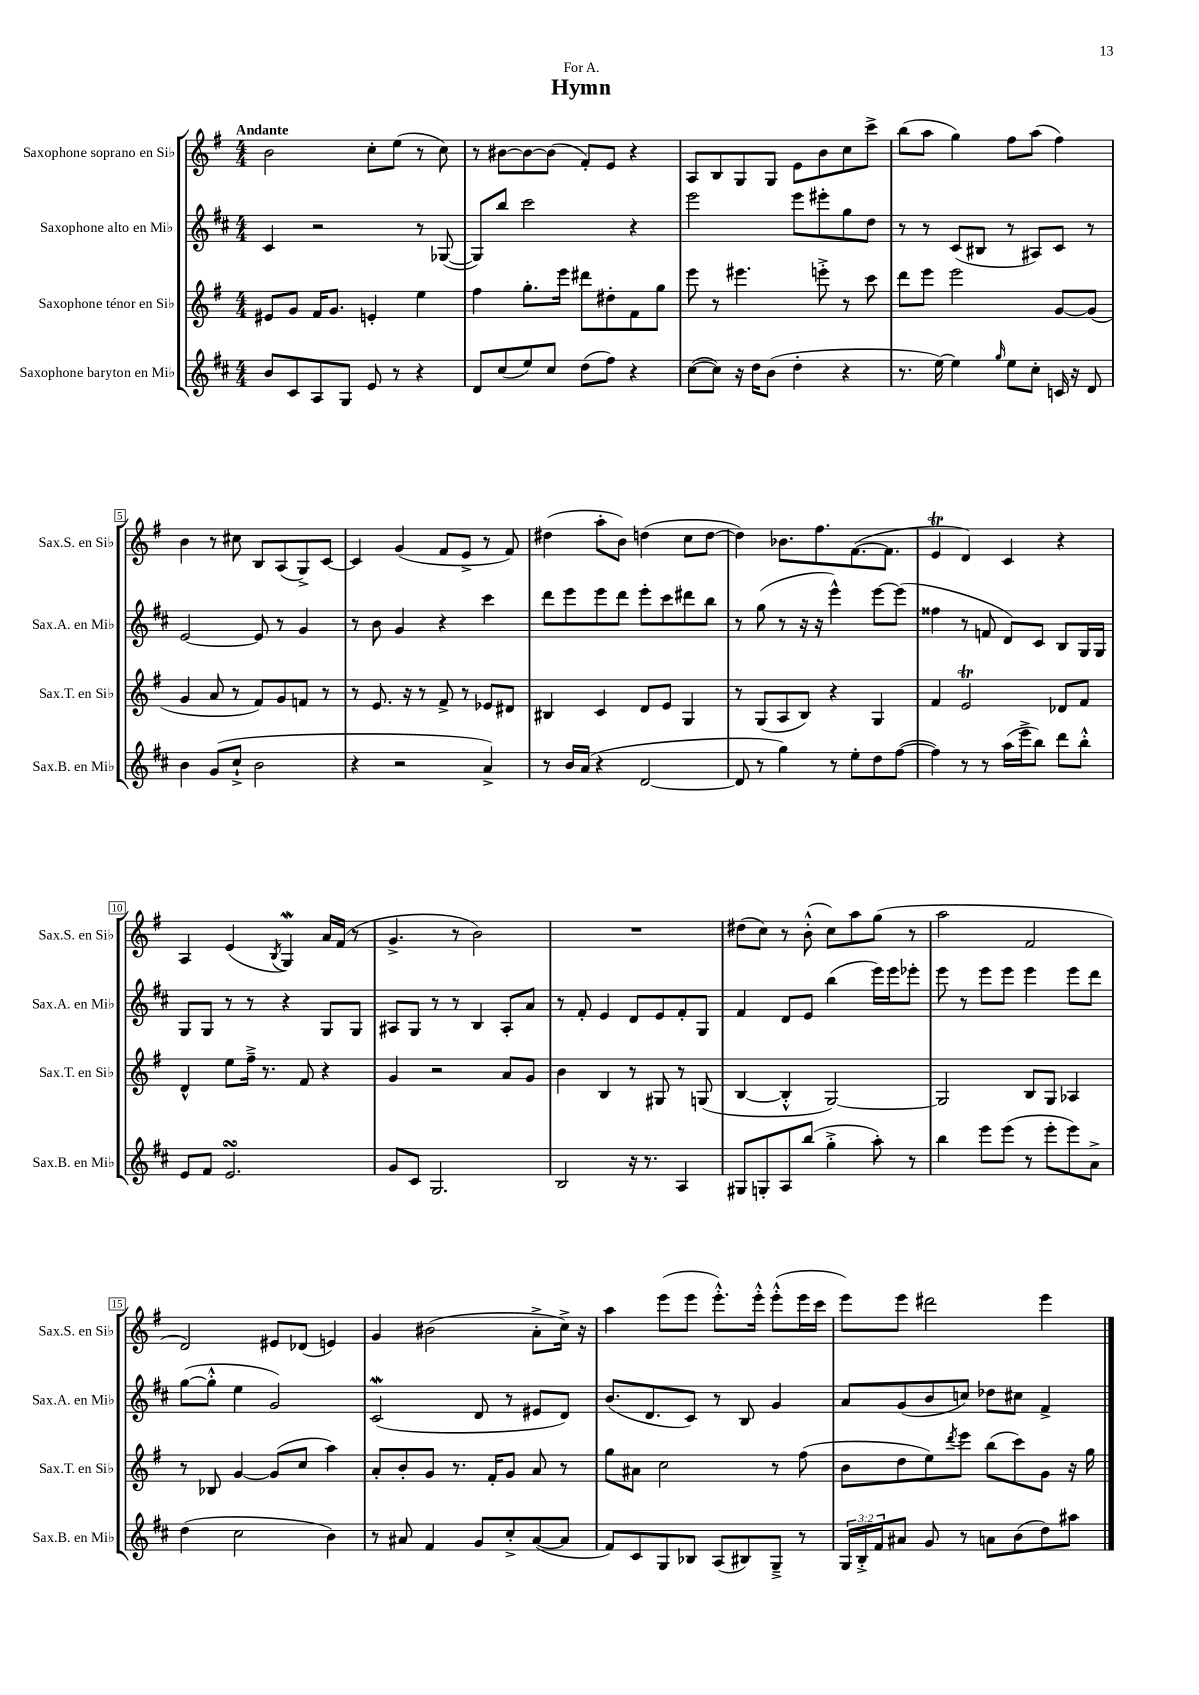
\header { title = "Hymn" dedication = "For A." }
<<
\new StaffGroup <<
\new Staff = "s0" \with { instrumentName = "Saxophone soprano en Sib" shortInstrumentName = "Sax.S. en Sib" } {
    \clef treble \key g \major \numericTimeSignature \time 4/4 \tempo "Andante"
    b'2 c''8-. e''8( r8 c''8) |
    r8 bis'8~ bis'8~ bis'8( fis'8-.) e'8 r4 |
    a8 b8 g8 g8 e'8 b'8 c''8 c'''8-> |
    b''8( a''8 g''4) fis''8 a''8( fis''4) |
    b'4 r8 cis''8 b8 a8( g8->) c'8~ |
    c'4 g'4( fis'8 e'8-> r8 fis'8) |
    dis''4( a''8-. b'8) d''4( c''8 d''8~ |
    d''4) bes'8. fis''8. fis'8.~( fis'8. |
    e'4\trill d'4) c'4 r4 |
    a4 e'4( \acciaccatura { b8 } g4\mordent) a'16 fis'16( r8 |
    g'4.-> r8 b'2) |
    R1 |
    dis''8( c''8) r8 b'8-.-^( c''8) a''8 g''8( r8 |
    a''2 fis'2 |
    d'2) eis'8 des'8( e'4) |
    g'4 bis'2( a'8-.-> c''16->) r16 |
    a''4 e'''8( e'''8 e'''8.-.-^) e'''16-.-^ e'''8-.-^( e'''16 c'''16 |
    e'''8) e'''8 dis'''2 e'''4 \bar "|." |
}
\new Staff = "s1" \with { instrumentName = "Saxophone alto en Mib" shortInstrumentName = "Sax.A. en Mib" } {
    \clef treble \key d \major \numericTimeSignature \time 4/4
    cis'4 r2 r8 ges8~( |
    ges8) b''8 cis'''2 r4 |
    e'''2 e'''8 eis'''8-. g''8 d''8 |
    r8 r8 cis'8( bis8 r8 ais8) cis'8 r8 |
    e'2~ e'8 r8 g'4 |
    r8 b'8 g'4 r4 cis'''4 |
    d'''8 e'''8 e'''8 d'''8 e'''8-. cis'''8 dis'''8 b''8 |
    r8 g''8( r8 r16 r16 e'''4-^) e'''8~ e'''8( |
    fisis''4 r8 f'8 d'8) cis'8 b8 g16 g16 |
    g8 g8 r8 r8 r4 g8 g8 |
    ais8 g8 r8 r8 b4 ais8-. a'8 |
    r8 fis'8-. e'4 d'8 e'8 fis'8-. g8 |
    fis'4 d'8 e'8 b''4( e'''16) e'''16 ees'''8-. |
    e'''8 r8 e'''8 e'''8 e'''4 e'''8 d'''8 |
    g''8~( g''8-.-^ e''4 g'2) |
    cis'2\mordent( d'8 r8 eis'8 d'8) |
    b'8.( d'8. cis'8) r8 b8 g'4 |
    a'8 g'8( b'8 c''8) des''8 cis''8 fis'4-> \bar "|." |
}
\new Staff = "s2" \with { instrumentName = "Saxophone ténor en Sib" shortInstrumentName = "Sax.T. en Sib" } {
    \clef treble \key g \major \numericTimeSignature \time 4/4
    eis'8 g'8 fis'16 g'8. e'4-. e''4 |
    fis''4 g''8.-. e'''16 dis'''8 dis''8-. fis'8 g''8 |
    e'''8 r8 eis'''4. e'''8-.-> r8 c'''8 |
    d'''8 e'''8 e'''2 g'8~ g'8( |
    g'4 a'8 r8 fis'8) g'8 f'8 r8 |
    r8 e'8. r16 r8 fis'8-> r8 ees'8 dis'8 |
    bis4 c'4 d'8 e'8 g4 |
    r8 g8( a8 b8) r4 g4 |
    fis'4 e'2\trill des'8 fis'8 |
    d'4-^ e''8 fis''16---> r8. fis'8 r4 |
    g'4 r2 a'8 g'8 |
    b'4 b4 r8 gis8 r8 g8( |
    b4~ b4-.-^ g2~) |
    g2 b8 g8 aes4 |
    r8 bes8 g'4~ g'8( c''8 a''4) |
    a'8-. b'8-. g'8 r8. fis'16-. g'8 a'8 r8 |
    g''8 ais'8 c''2 r8 fis''8( |
    b'8 d''8 e''8) \acciaccatura { d'''8 } e'''8 b''8( c'''8) g'8 r16 g''16 \bar "|." |
}
\new Staff = "s3" \with { instrumentName = "Saxophone baryton en Mib" shortInstrumentName = "Sax.B. en Mib" } {
    \clef treble \key d \major \numericTimeSignature \time 4/4 \override Staff.TupletNumber.text = #tuplet-number::calc-fraction-text
    b'8 cis'8 a8 g8 e'8 r8 r4 |
    d'8 cis''8( e''8) cis''8 d''8( fis''8) r4 |
    cis''8~( cis''8) r16 d''16 b'8( d''4-. r4 |
    r8. e''16~) e''4 \grace { g''16 } e''8 cis''8-. c'16 r16 d'8 |
    b'4 g'8( cis''8-!-> b'2 |
    r4 r2 a'4->) |
    r8 b'16 a'16( r4 d'2~ |
    d'8 r8 g''4) r8 e''8-. d''8 fis''8~( |
    fis''4) r8 r8 a''16( e'''16-> b''8) d'''8 b''8-.-^ |
    e'8 fis'8 e'2.\turn |
    g'8 cis'8 g2. |
    b2 r16 r8. a4 |
    gis8 g8-. a8 b''8( g''4-.-> a''8-.) r8 |
    b''4 e'''8 e'''8( r8 e'''8-. e'''8) a'8-> |
    d''4( cis''2 b'4) |
    r8 ais'8 fis'4 g'8 cis''8-.-> ais'8~( ais'8 |
    fis'8) cis'8 g8 bes8 a8( bis8) g8---> r8 |
    \tuplet 3/2 { g16 b16-.-> fis'16 } ais'8 g'8 r8 a'8 b'8( d''8) ais''8 \bar "|." |
}
>>
>>
\layout { \context { \Score \override BarNumber.stencil = #(make-stencil-boxer 0.1 0.3 ly:text-interface::print) } }
